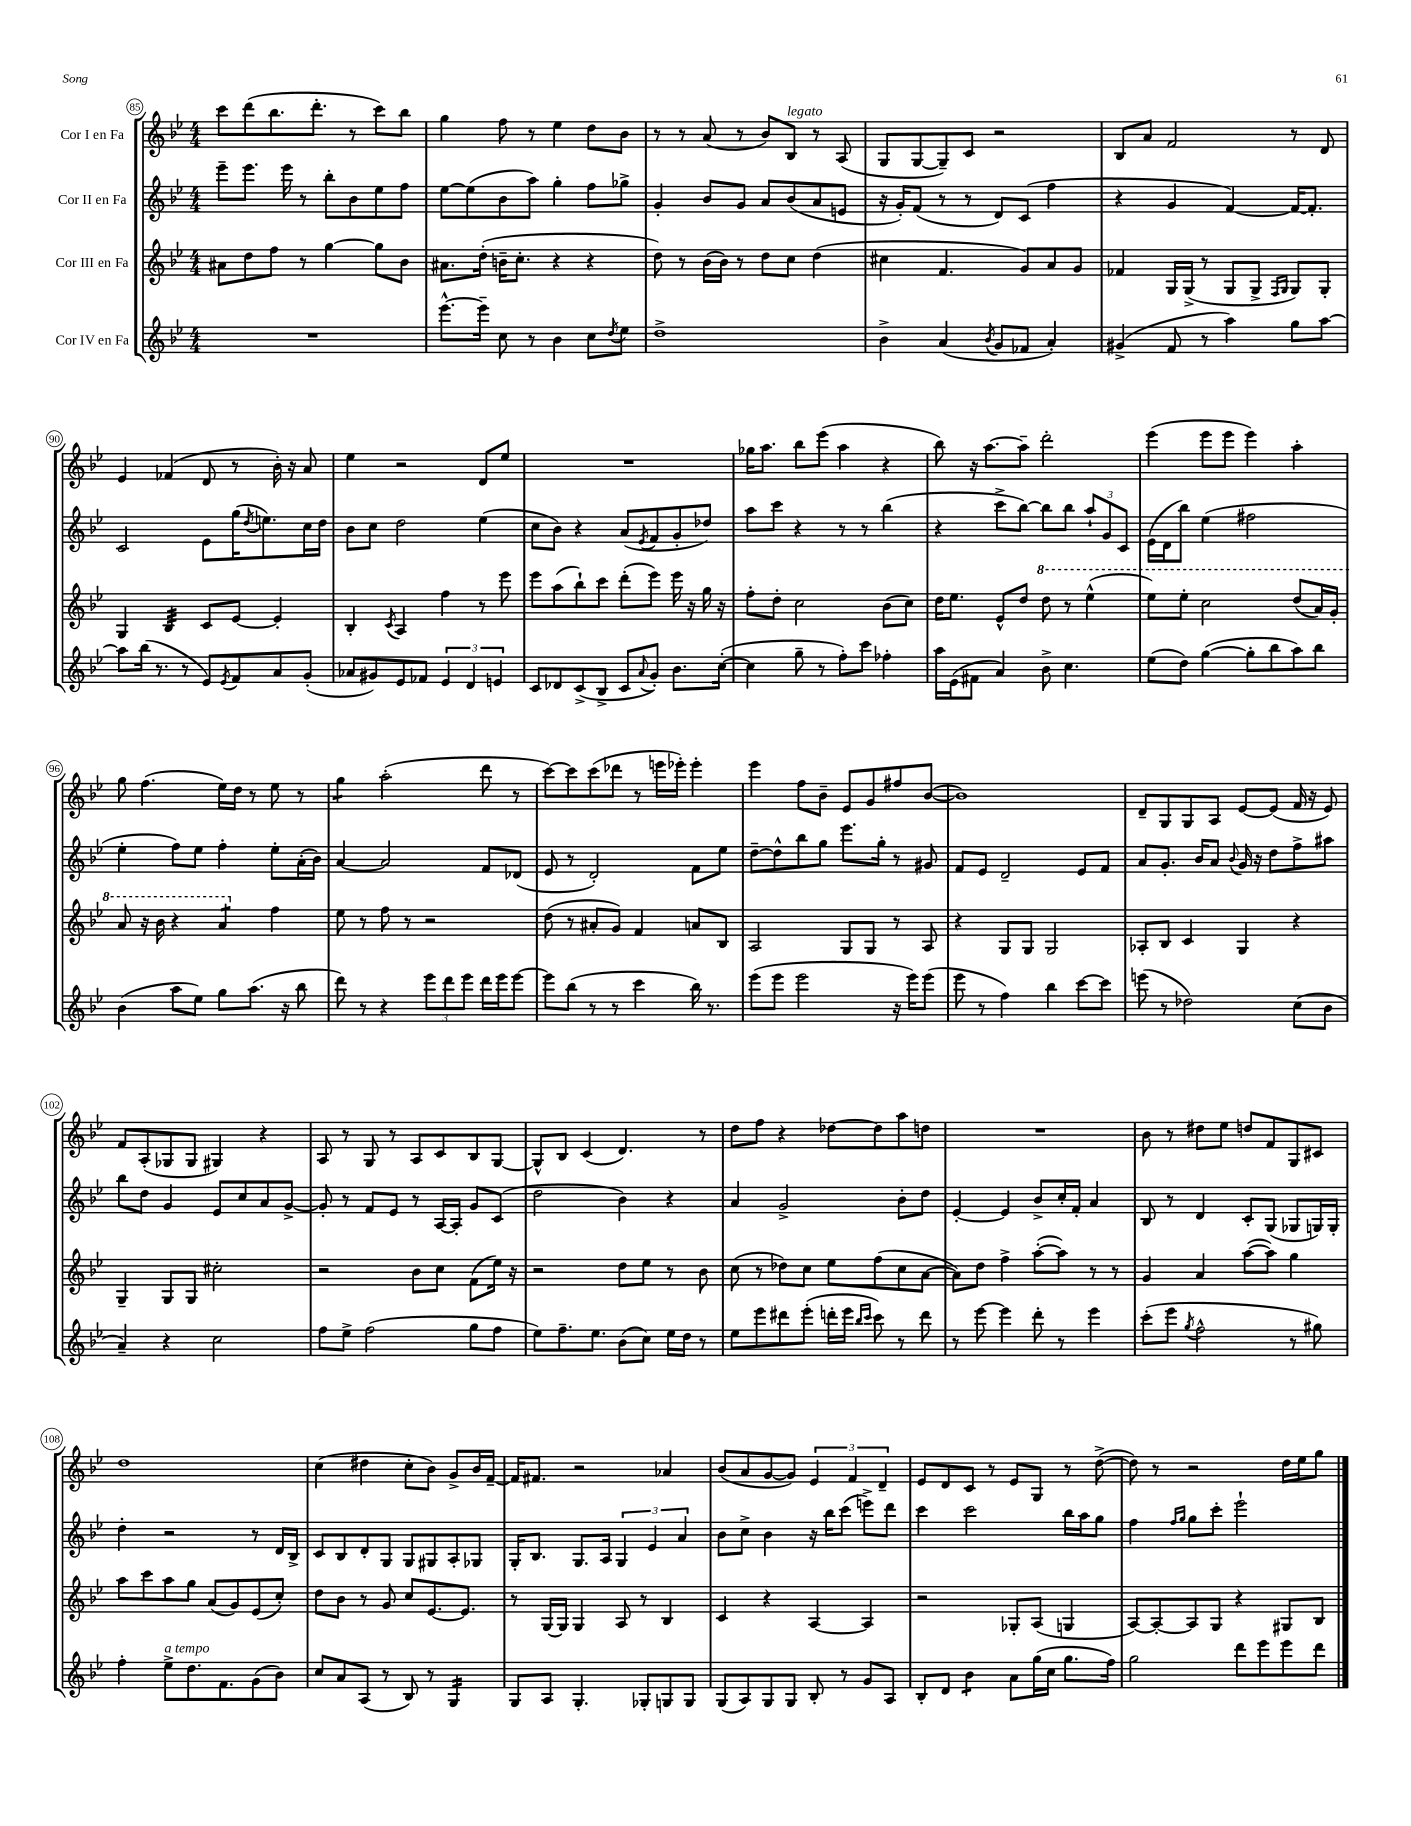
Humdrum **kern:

**kern	**kern	**kern	**kern
*part4	*part3	*part2	*part1
*staff4	*staff3	*staff2	*staff1
*I"Cor IV en Fa	*I"Cor III en Fa	*I"Cor II en Fa	*I"Cor I en Fa
*clefG2	*clefG2	*clefG2	*clefG2
*k[b-e-]	*k[b-e-]	*k[b-e-]	*k[b-e-]
*M4/4	*M4/4	*M4/4	*M4/4
=85	=85	=85	=85
1r	8a#X\L	8eee-~\L	8ccc\L
.	8dd\	8.eee-\J	(8ddd\
.	8ff\J	.	8.bb-\
.	.	16eee-\	.
.	8r	8r	.
.	.	.	8.ddd'\J
.	[4gg\	8bb-'\L	.
.	.	8b-\	8r
.	8gg\L]	8ee-\	8ccc\L)
.	8b-\J	8ff\J	8bb-\J
=86	=86	=86	=86
[8.eee-^^\L	8.a#X\L	[8ee-\L	4gg\
.	.	(8ee-\]	.
16eee-~\Jk]	(16dd'\Jk	.	.
8cc\	16bn~\KL	8b-\	8ff\
.	8.cc'\J	.	.
8r	.	8aa\J)	8r
4b-\	4r	4gg'\	4ee-\
8cc\L	4r	8ff\L	8dd\L
8qdd/	.	.	.
8ee-\J	.	8gg-X^\J	8b-\J
=87	=87	=87	=87
1dd^	8dd\)	4g'/	8r
.	8r	.	8r
.	(16b-\LL	8b-/L	(8a/
.	16b-\JJ)	.	.
.	8r	8g/J	8r
.	8dd\L	8a/L	8b-/L)
!	!	!	!LO:TX:a:i:t=legato
.	8cc\J	(8b-/	8B-/J
.	(4dd\	8a/	8r
.	.	8en/J	(8A/
=88	=88	=88	=88
4b-^\	4cc#X\	16r	8G/L
.	.	16g'/KL)	.
.	.	(8f/J	[8G/
(4a/	4.f/	8r	8G~/])
.	.	8r	8c/J
8qb-/	.	.	.
8g/L	.	8d/L)	2r
8f-X/J	8g/L)	(8c/J	.
4a'/)	8a/	4ff\	.
.	8g/J	.	.
=89	=89	=89	=89
(4g#X^/	4f-X/	4r	8B-/L
.	.	.	8a/J
8f/	16G/LL	4g/	2f/
.	(16G^/JJ	.	.
8r	8r	.	.
4aa\)	8G/L	[4f/)	.
.	8G^/J	.	.
.	16qqF/LL	.	.
.	16qqG/JJ	.	.
8gg\L	8G/L)	16f/KL_	8r
.	.	8.f'/J]	.
[8aa\J	8G'/J	.	8d/
!!LO:LB:g=z
=90	=90	=90	=90
8aa\L]	4G/	2c/	4e-/
(16bb-\Jk	.	.	.
8.r	.	.	.
*	*tremolo	*	*
.	32B-/LLL	.	(4f-X/
.	32B-/	.	.
.	32B-/	.	.
.	32B-/	.	.
8r	32B-/	.	.
.	32B-/	.	.
.	32B-/	.	.
.	32B-/JJJ	.	.
*	*Xtremolo	*	*
8e-/L)	8c/L	8e-\L	8d/
8qe-/	.	.	.
8f/	[8e-/J	(16gg\K	8r
.	.	8qdd/	.
.	.	8.een\)	.
8a/	4e-'/]	.	16b-'\)
.	.	.	16r
(8g'/J	.	16cc\L	8a/
.	.	16dd\JJ	.
=91	=91	=91	=91
8a-X/L	4B-'/	8b-\L	4ee-\
8g#X/)	.	8cc\J	.
.	8qc/	.	.
8e-/	4A/	2dd\	2r
8f-X/J	.	.	.
6e-/	4ff\	.	.
6d/	.	.	.
.	8r	(4ee-\	8d/L
6en/	.	.	.
.	8eee-\	.	8ee-/J
=92	=92	=92	=92
8c/L	8eee-\L	8cc\L	1r
8d-X/	(8aa\	8b-\J)	.
(8c^/	8bb-`\)	4r	.
8B-^/J	8ccc\J	.	.
8c/L	(8ddd'\L	(8a/L	.
8qqa/	.	8qe-/	.
8g'/J)	8eee-\J)	8f/	.
8.b-\L	16eee-\	8g'/	.
.	16r	.	.
.	16gg\	8dd-X/J)	.
([16cc'\Jk	16r	.	.
=93	=93	=93	=93
4cc\]	8ff'\L	8aa\L	16gg-X\KL
.	.	.	8.aa\J
.	8dd'\J	8ccc\J	.
8gg~\	2cc\	4r	8bb-\L
8r	.	.	(8eee-\J
8ff'\L)	.	8r	4aa\
8ccc\J	.	8r	.
4ff-X'\	(8b-\L	(4bb-\	4r
.	8cc\J)	.	.
=94	=94	=94	=94
16aa\LL	16dd\KL	4r	8bb-\)
(16e-\J	8.ee-\J	.	.
8f#X\J	.	.	16r
.	.	.	[8.aa\L
4a/)	8e-^^/L	8ccc^\L	.
.	8dd/J	[8bb-\J)	8aa~\J]
*	*8va	*	*
8b-^\	8ddd\	8bb-\L]	2ddd'\
4.cc\	8r	8bb-\J	.
.	(4eee-^^\	12aa`/L	.
.	.	12g/	.
.	.	12c/J	.
=95	=95	=95	=95
(8ee-\L	8eee-\L)	(16e-\LL	(4eee-\
.	.	16d\J	.
8dd\J)	8eee-'\J	8bb-\J)	.
([4gg\	2ccc\	(4ee-\	8eee-\L
.	.	.	8eee-\J
8gg'\L]	.	2ff#X\	4eee-\)
8bb-\	.	.	.
8aa\)	(8ddd/L	.	4aa'\
8bb-\J	16aa/L)	.	.
.	16gg'/JJ	.	.
!!LO:LB:g=z
=96	=96	=96	=96
(4b-\	8aa/	4ee-'\	8gg\
.	16r	.	(4.ff\
.	16bb-\	.	.
8aa\L	4r	8ff\L)	.
8ee-\J)	.	8ee-\J	.
*	*tremolo	*	*
8gg\L	8aa/L	4ff'\	16ee-\LL)
.	.	.	16dd\JJ
(8.aa\J	8aa/J	.	8r
*	*Xtremolo	*	*
*	*X8va	*	*
.	4ff\	8ee-'\L	8ee-\
16r	.	.	.
8bb-\	.	(16a'\L	8r
.	.	16b-\JJ)	.
=97	=97	=97	=97
*	*	*	*tremolo
8ddd\)	8ee-\	[4a/	8gg\L
8r	8r	.	8gg\J
*	*	*	*Xtremolo
4r	8ff\	2a/]	(2aa'\
.	8r	.	.
12eee-\L	2r	.	.
12ddd\	.	.	.
12eee-\J	.	.	.
16ddd\LL	.	8f/L	8ddd\
16eee-\J	.	.	.
[8eee-\J	.	(8d-X/J	8r
=98	=98	=98	=98
8eee-\L]	(8dd\	8e-/	[8ccc\L)
(8bb-\J	8r	8r	8ccc\]
8r	8a#X'/L	2d'/)	(8ccc\
8r	8g/J)	.	8ddd-X\J
4ccc\	4f/	.	8r
.	.	.	16eeen\LL
.	.	.	16eee-X'\JJ)
16bb-\)	8an/L	8f\L	4eee-'\
8.r	.	.	.
.	8B-/J	8ee-\J	.
=99	=99	=99	=99
(8eee-\L	2A/	[8dd~\L	4eee-\
8eee-\J	.	8dd^^\]	.
2eee-\	.	8bb-\	8ff\L
.	.	8gg\J	8b-~\J
.	8G/L	8.eee-\L	8e-/L
.	8G/J	.	8g/
.	.	16gg'\Jk	.
16r	8r	8r	8ff#X/
16eee-\KL)	.	.	.
(8eee-\J	8A/	8g#X/	([8b-/J
=100	=100	=100	=100
8eee-\	4r	8f/L	1b-])
8r	.	8e-/J	.
4ff\)	8G/L	2d~/	.
.	8G/J	.	.
4bb-\	2G/	.	.
[8ccc\L	.	8e-/L	.
8ccc\J]	.	8f/J	.
=101	=101	=101	=101
(8eeen\	8A-X'/L	8a/L	8d~/L
8r	8B-/J	8.g'/J	8G/
2dd-X\)	4c/	.	8G/
.	.	16b-/KL	.
.	.	8a/J	8A/J
.	.	8qqb-/	.
.	4G/	16g/	[8e-/L
.	.	16r	.
.	.	8dd\L	(8e-/J]
(8cc\L	4r	8ff^\	16f/
.	.	.	16r
8b-\J	.	8aa#X\J	8e-/)
!!LO:LB:g=z
=102	=102	=102	=102
4a~/)	4G~/	8bb-\L	8f/L
.	.	8dd\J	(8A'/
4r	8G/L	4g/	8G-X/
.	8G/J	.	8G-/J
2cc\	2cc#X'\	8e-/L	4G#X/)
.	.	8cc/	.
.	.	8a/	4r
.	.	[8g^/J	.
=103	=103	=103	=103
8ff\L	2r	8g'/]	8A/
8ee-^\J	.	8r	8r
(2ff\	.	8f/L	8G/
.	.	8e-/J	8r
.	8b-\L	8r	8A/L
.	8cc\J	[16A/LL	8c/
.	.	16A'/JJ]	.
8gg\L	(8f\L	8g/L	8B-/
8ff\J	16ee-\Jk)	(8c/J	[8G/J
.	16r	.	.
=104	=104	=104	=104
8ee-\L)	2r	2dd\	8G^^/L]
8.ff~\	.	.	8B-/J
.	.	.	(4c/
8.ee-\J	.	.	.
(8b-\L	8dd\L	4b-\)	4.d/)
8cc\J)	8ee-\J	.	.
16ee-\LL	8r	4r	.
16dd\JJ	.	.	.
8r	8b-\	.	8r
=105	=105	=105	=105
8ee-\L	(8cc\	4a/	8dd\L
8eee-\	8r	.	8ff\J
8ddd#X\	8dd-X\L)	2g^/	4r
(8eee-'\J	8cc\J	.	.
16dddn'\LL	8ee-\L	.	[8dd-X\L
16eee-\JJ	.	.	.
16qqbb-/LL	.	.	.
16qqccc/JJ	.	.	.
8ccc\)	(8ff\	.	8dd-\]
8r	8cc\	8b-'\L	8aa\
8ddd\	[8a\J	8dd\J	8ddn\J
=106	=106	=106	=106
8r	8a\L])	[4e-'/	1r
[8eee-\	8dd\J	.	.
4eee-\]	4ff^\	4e-/]	.
8ddd'\	([8aa'\L	8b-^/L	.
8r	8aa\J])	16cc'/L	.
.	.	16f'/JJ	.
4eee-\	8r	4a/	.
.	8r	.	.
=107	=107	=107	=107
(8ccc'\L	4g/	8B-/	8b-\
8eee-\J	.	8r	8r
8qgg/	.	.	.
2ff^^\	4a/	4d/	8dd#X\L
.	.	.	8ee-\J
.	([8aa\L	8c'/L	8ddn/L
.	8aa\J])	(8G/J	8f/
8r	4gg\	8G-X/L	8G/
8gg#X\)	.	16Gn/L)	8c#X/J
.	.	16G'/JJ	.
!!LO:LB:g=z
=108	=108	=108	=108
4ff'\	8aa\L	4dd'\	1dd
.	8ccc\	.	.
!LO:TX:a:i:t=a tempo	!	!	!
8ee-^\L	8aa\	2r	.
8.dd\	8gg\J	.	.
.	(8a/L	.	.
8.f\	.	.	.
.	8g/)	.	.
(8g\	(8e-/	8r	.
8b-\J)	8cc'/J)	16d/LL	.
.	.	16B-^/JJ	.
=109	=109	=109	=109
8cc/L	8dd\L	8c/L	(4cc\
8a/	8b-\J	8B-/	.
(8A/J	8r	8d'/	4dd#X\
8r	8g/	8G/J	.
8B-/)	8cc/L	8G/L	8cc'\L
8r	[8.e-/	8G#X/	8b-\J)
*tremolo	*	*	*
16G/LL	.	8A'/	8g^/L
16G/	8.e-/J]	.	.
16G/	.	8G-X/J	16b-/L
16G/JJ	.	.	[16f~/JJ
*Xtremolo	*	*	*
=110	=110	=110	=110
8G/L	8r	16G'/KL	16f/KL]
.	.	8.B-/J	8.f#X/J
8A/J	[16G/LL	.	.
.	16G/JJ]	.	.
4.G'/	4G/	8.G/L	2r
.	.	16A/Jk	.
.	8A/	6G/	.
8G-X'/L	8r	.	.
.	.	6e-/	.
8Gn/	4B-/	.	4a-X/
.	.	6a/	.
8G/J	.	.	.
=111	=111	=111	=111
(8G/L	4c/	8b-\L	(8b-/L
8A/)	.	8cc^\J	8a/
8G/	4r	4b-\	[8g/
8G/J	.	.	8g/J])
8B-'/	[4A/	16r	6e-/
.	.	16bb-\KL	.
8r	.	(8ccc\J	.
.	.	.	6f/
8g/L	4A/]	8eeen^\L)	.
.	.	.	6d~/
8A/J	.	8ddd\J	.
=112	=112	=112	=112
8B-'/L	2r	4ccc\	8e-/L
8d/J	.	.	8d/
*tremolo	*	*	*
8b-\L	.	2ccc\	8c/J
8b-\J	.	.	8r
*Xtremolo	*	*	*
8a\L	8G-X'/L	.	8e-/L
(16gg\L	(8A/J	.	8G/J
16cc\JJ	.	.	.
8.gg\L	4Gn/	16bb-\LL	8r
.	.	16aa\J	.
.	.	8gg\J	([8dd^\
16ff\Jk)	.	.	.
=113	=113	=113	=113
2gg\	[8A/L)	4ff\	8dd\])
.	8A'/_	.	8r
.	.	16qqff/LL	.
.	.	16qqgg/JJ	.
.	8A/]	8gg\L	2r
.	8G/J	8ccc'\J	.
8ddd\L	4r	2eee-`\	.
8eee-\	.	.	.
8eee-\	8G#X/L	.	16dd\LL
.	.	.	16ee-\J
8ddd\J	8B-/J	.	8gg\J
==	==	==	==
*-	*-	*-	*-
